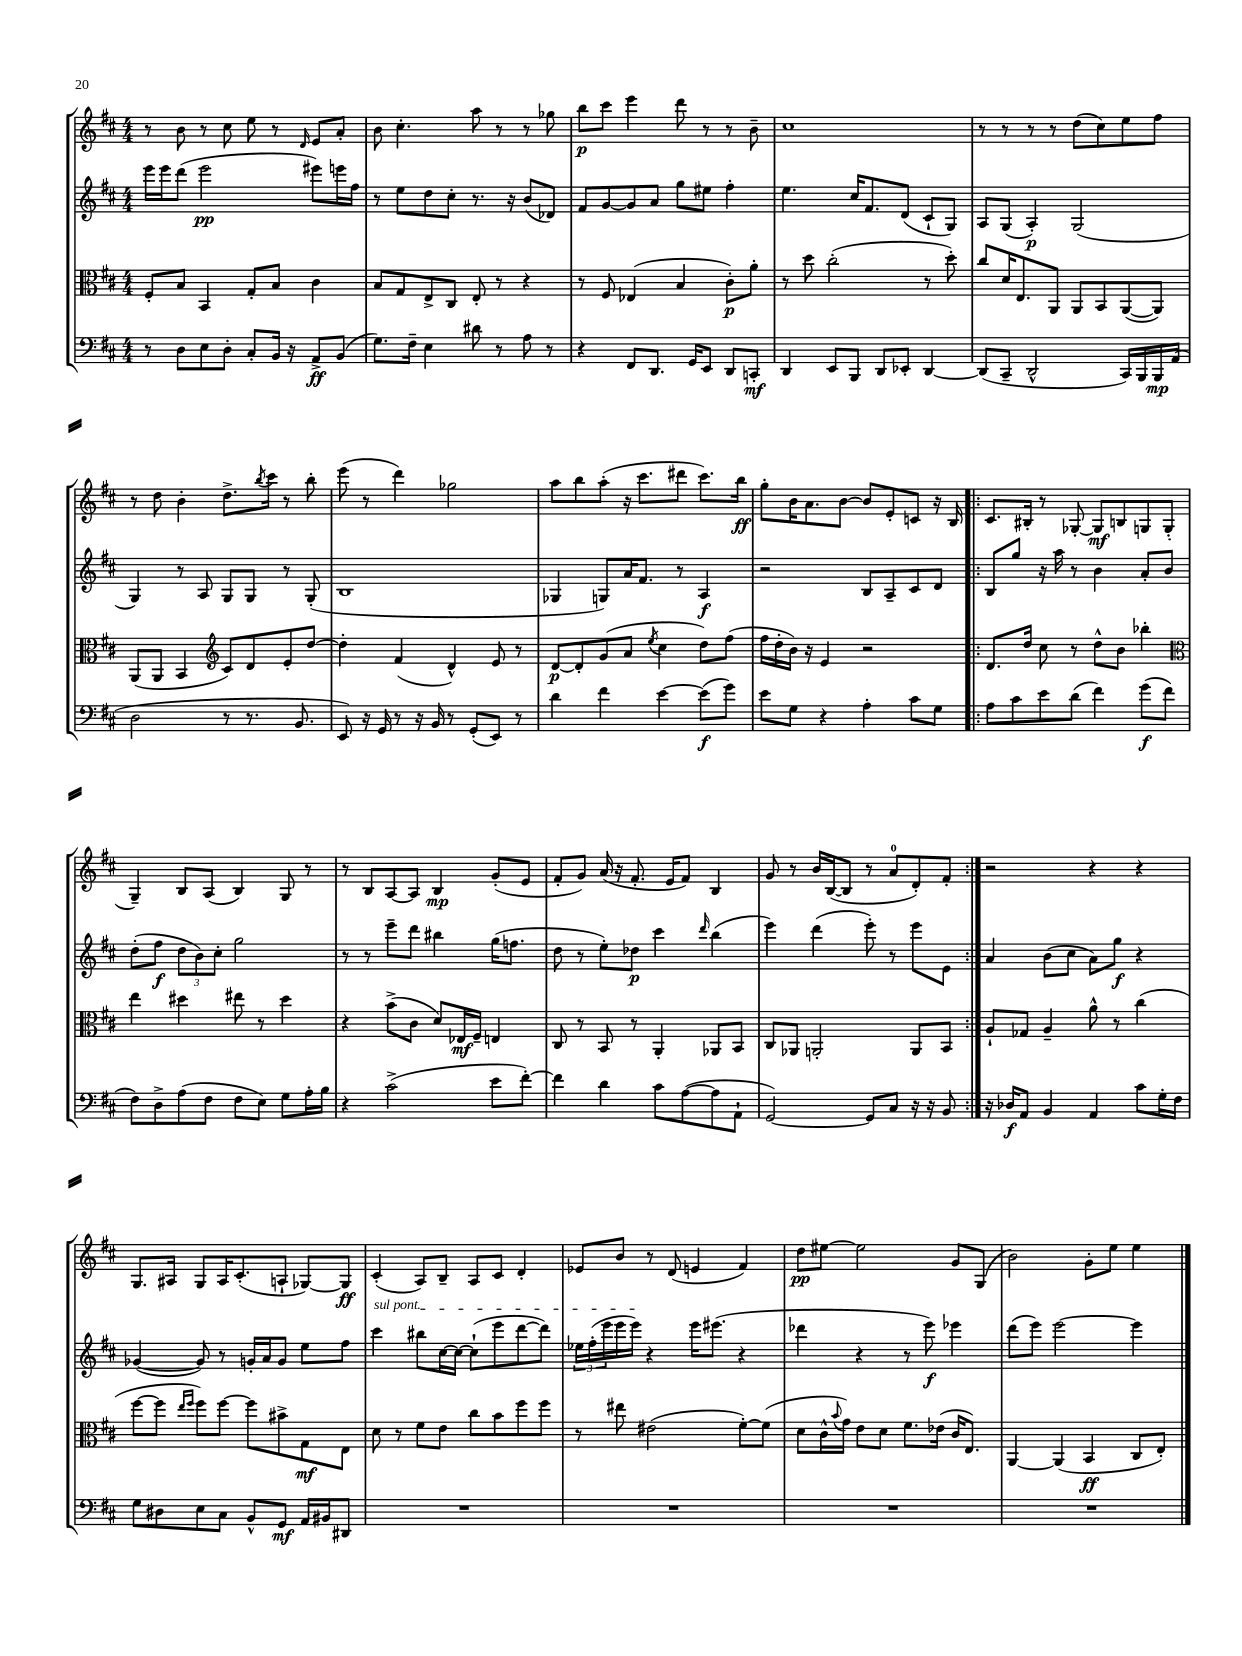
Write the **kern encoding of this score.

**kern	**kern	**kern	**kern
*staff4	*staff3	*staff2	*staff1
*clefF4	*clefC3	*clefG2	*clefG2
*k[f#c#]	*k[f#c#]	*k[f#c#]	*k[f#c#]
*M4/4	*M4/4	*M4/4	*M4/4
8r	8F#'	16eee	8r
.	.	16eee	.
8D	8B	(8ddd	8b
8E	4BB	2eee	8r
8D'	.	.	8cc#
8C#'	8G'	.	8ee
16BB	8B	.	8r
16r	.	.	.
.	.	.	16qqd
8AA^	4c#	8eee#)	8e
(8BB	.	16eee	8a'
.	.	16ff#	.
=	=	=	=
8.G)	8B	8r	8b
.	8G	8ee	4.cc#'
16F#~	.	.	.
4E	8E^	8dd	.
.	8C#	8cc#'	.
8d#	8E'	8.r	8aa
8r	8r	.	8r
.	.	16r	.
8A	4r	(8b	8r
8r	.	8d-)	8gg-
=	=	=	=
4r	8r	8f#	8bb
.	8F#	[8g	8ccc#
8FF#	(4E-	8g]	4eee
8.DD	.	8a	.
.	4B	8gg	8ddd
16GG	.	.	.
8EE	.	8ee#	8r
8DD	8c#')	4ff#'	8r
8CC'	8a'	.	8b~
=	=	=	=
4DD	8r	4.ee	1cc#
.	8dd	.	.
8EE	(2cc#'	.	.
8BBB	.	16cc#	.
.	.	8.f#	.
8DD	.	.	.
8EE-'	.	(8d	.
[4DD	8r	8c#`	.
.	8dd')	8G)	.
=	=	=	=
(8DD]	8cc#	8A	8r
8CC#~	16d	(8G	8r
.	8.E	.	.
2DD^^	.	4A')	8r
.	8AA	.	8r
.	8AA	(2G	(8dd
.	8BB	.	8cc#)
16CC#)	([8AA	.	8ee
16BBB	.	.	.
16BBB	8AA])	.	8ff#
(16AA	.	.	.
=	=	=	=
2D	(8AA	4G)	8r
.	8AA	.	8dd
.	4BB	8r	4b'
.	.	8A	.
*	*clefG2	*	*
8r	8c#)	8G	8.dd^
8.r	8d	8G	.
.	.	.	8qbb
.	.	.	16ccc#
.	8e'	8r	8r
8.BB	.	.	.
.	[8dd	(8G'	8bb'
=	=	=	=
8EE)	4dd']	1B	(8eee
16r	.	.	8r
16GG	.	.	.
8r	(4f#	.	4ddd)
16r	.	.	.
16BB	.	.	.
8r	4d^^)	.	2gg-
(8GG'	.	.	.
8EE)	8e	.	.
8r	8r	.	.
=	=	=	=
4d	[8d	4G-	8aa
.	8d']	.	8bb
4f#	(8g	8G)	(8aa'
.	8a	16a	16r
.	.	8.f#	8.ccc#
.	8qee	.	.
[4e	4cc#	.	.
.	.	8r	8ddd#
(8e]	8dd)	4A	8.ccc#)
8g)	(8ff#	.	.
.	.	.	16bb
=	=	=	=
8e	16ff#	2r	8gg'
.	16dd'	.	.
8G	16b)	.	16b
.	16r	.	8.a
4r	4e	.	.
.	.	.	[8b
4A'	2r	8B	8b]
.	.	8A~	8e'
8c#	.	8c#	8c
8G	.	8d	16r
.	.	.	16B
=!|:	=!|:	=!|:	=!|:
8A	8.d	8B	8.c#
8c#	.	8gg	.
.	16dd	.	16B#'
8e	8cc#	16r	8r
.	.	16aa	.
(8d	8r	8r	[8G-'
4f#)	8dd^^	4b	8G-]
.	8b	.	8B
(8g	4bb-'	8a'	8G
8f#	.	8b	(8G'
=	=	=	=
*	*clefC3	*	*
8F#)	4ee	(8dd'	4G~)
8D^	.	8ff#	.
(8A	4dd#	12dd	8B
.	.	12b)	.
8F#	.	.	(8A
.	.	12cc#'	.
8F#	8ee#	2gg	4B)
8E)	8r	.	.
8G	4dd#	.	8G
16A'	.	.	8r
16B	.	.	.
=	=	=	=
4r	4r	8r	8r
.	.	8r	8B
(2c#^	(8b^	8eee~	[8A
.	8c#	8ddd	8A]
.	8d)	4bb#	4B
.	16E-	.	.
.	16F#~	.	.
8e	4E	(16gg	(8g'
.	.	8.ff	.
[8f#')	.	.	8e
=	=	=	=
4f#]	8C#	8dd	8f#'
.	8r	8r	8g)
4d	8BB	8ee')	(16a
.	.	.	16r
.	8r	8dd-	8.f#'
8c#	4AA'	4ccc#	.
.	.	.	16e
([8A	.	.	8f#)
.	.	16qqddd	.
8A]	8AA-	(4bb	4B
8AA`	8BB	.	.
=	=	=	=
[2GG)	8C#	4eee)	8g
.	8AA-	.	8r
.	2AA'	(4ddd	16b
.	.	.	([16B
.	.	.	8B]
8GG]	.	8eee')	8r
8C#	.	8r	8a
16r	8AA	8eee	8d')
16r	.	.	.
8BB	8BB	8e	8f#'
=:|!	=:|!	=:|!	=:|!
16r	8A`	4a	2r
16D-	.	.	.
8AA	8G-	.	.
4BB	4A~	(8b	.
.	.	8cc#	.
4AA	8a^^	8a)	4r
.	8r	8gg	.
8c#	(4cc#	4r	4r
16G'	.	.	.
16F#	.	.	.
=	=	=	=
8G	[8ff#	([4g-	8.G
8D#	8ff#]	.	.
.	.	.	16A#
.	16qqee	.	.
.	16qqff#	.	.
8E	8ff#)	8g-])	8G
8C#	[8ff#	8r	16A#
.	.	.	(8.c#'
8BB^^	8ff#]	16g'	.
.	.	16a	.
8GG	8b#^	8g	8A`
16AA	8G	8ee	[8G-)
16BB#	.	.	.
8DD#	8E	8ff#	8G-]
=	=	=	=
1r	8d	4ccc#	(4c#'
.	8r	.	.
.	8f#	8bb#	8A)
.	8e	[16cc#	8B~
.	.	16cc#_	.
.	8cc#	(8cc#`]	8A
.	8b	8eee	8c#
.	8ff#	[8ddd	4d'
.	8ff#	8ddd])	.
=	=	=	=
1r	8r	24ee-	8e-
.	.	(24ff#'	.
.	.	24eee	.
.	8ee#	16eee	8b
.	.	16eee)	.
.	(2e#	4r	8r
.	.	.	(8d
.	.	16eee	4e
.	.	(8.eee#	.
.	[8f#')	4r	4f#)
.	(8f#]	.	.
=	=	=	=
1r	8d	4ddd-	8dd
.	16c#^^	.	[8ee#
.	8qqb	.	.
.	16g)	.	.
.	8e	4r	2ee#]
.	8d	.	.
.	8.f#	8r	.
.	.	8eee)	.
.	(16e-	.	.
.	16c#	4eee-	8g
.	8.E)	.	.
.	.	.	(8G
=	=	=	=
1r	[4AA	(8ddd	2b)
.	.	8eee)	.
.	(4AA]	[2eee	.
.	4BB	.	8g'
.	.	.	8ee
.	8C#	4eee]	4ee
.	8E')	.	.
==	==	==	==
*-	*-	*-	*-
